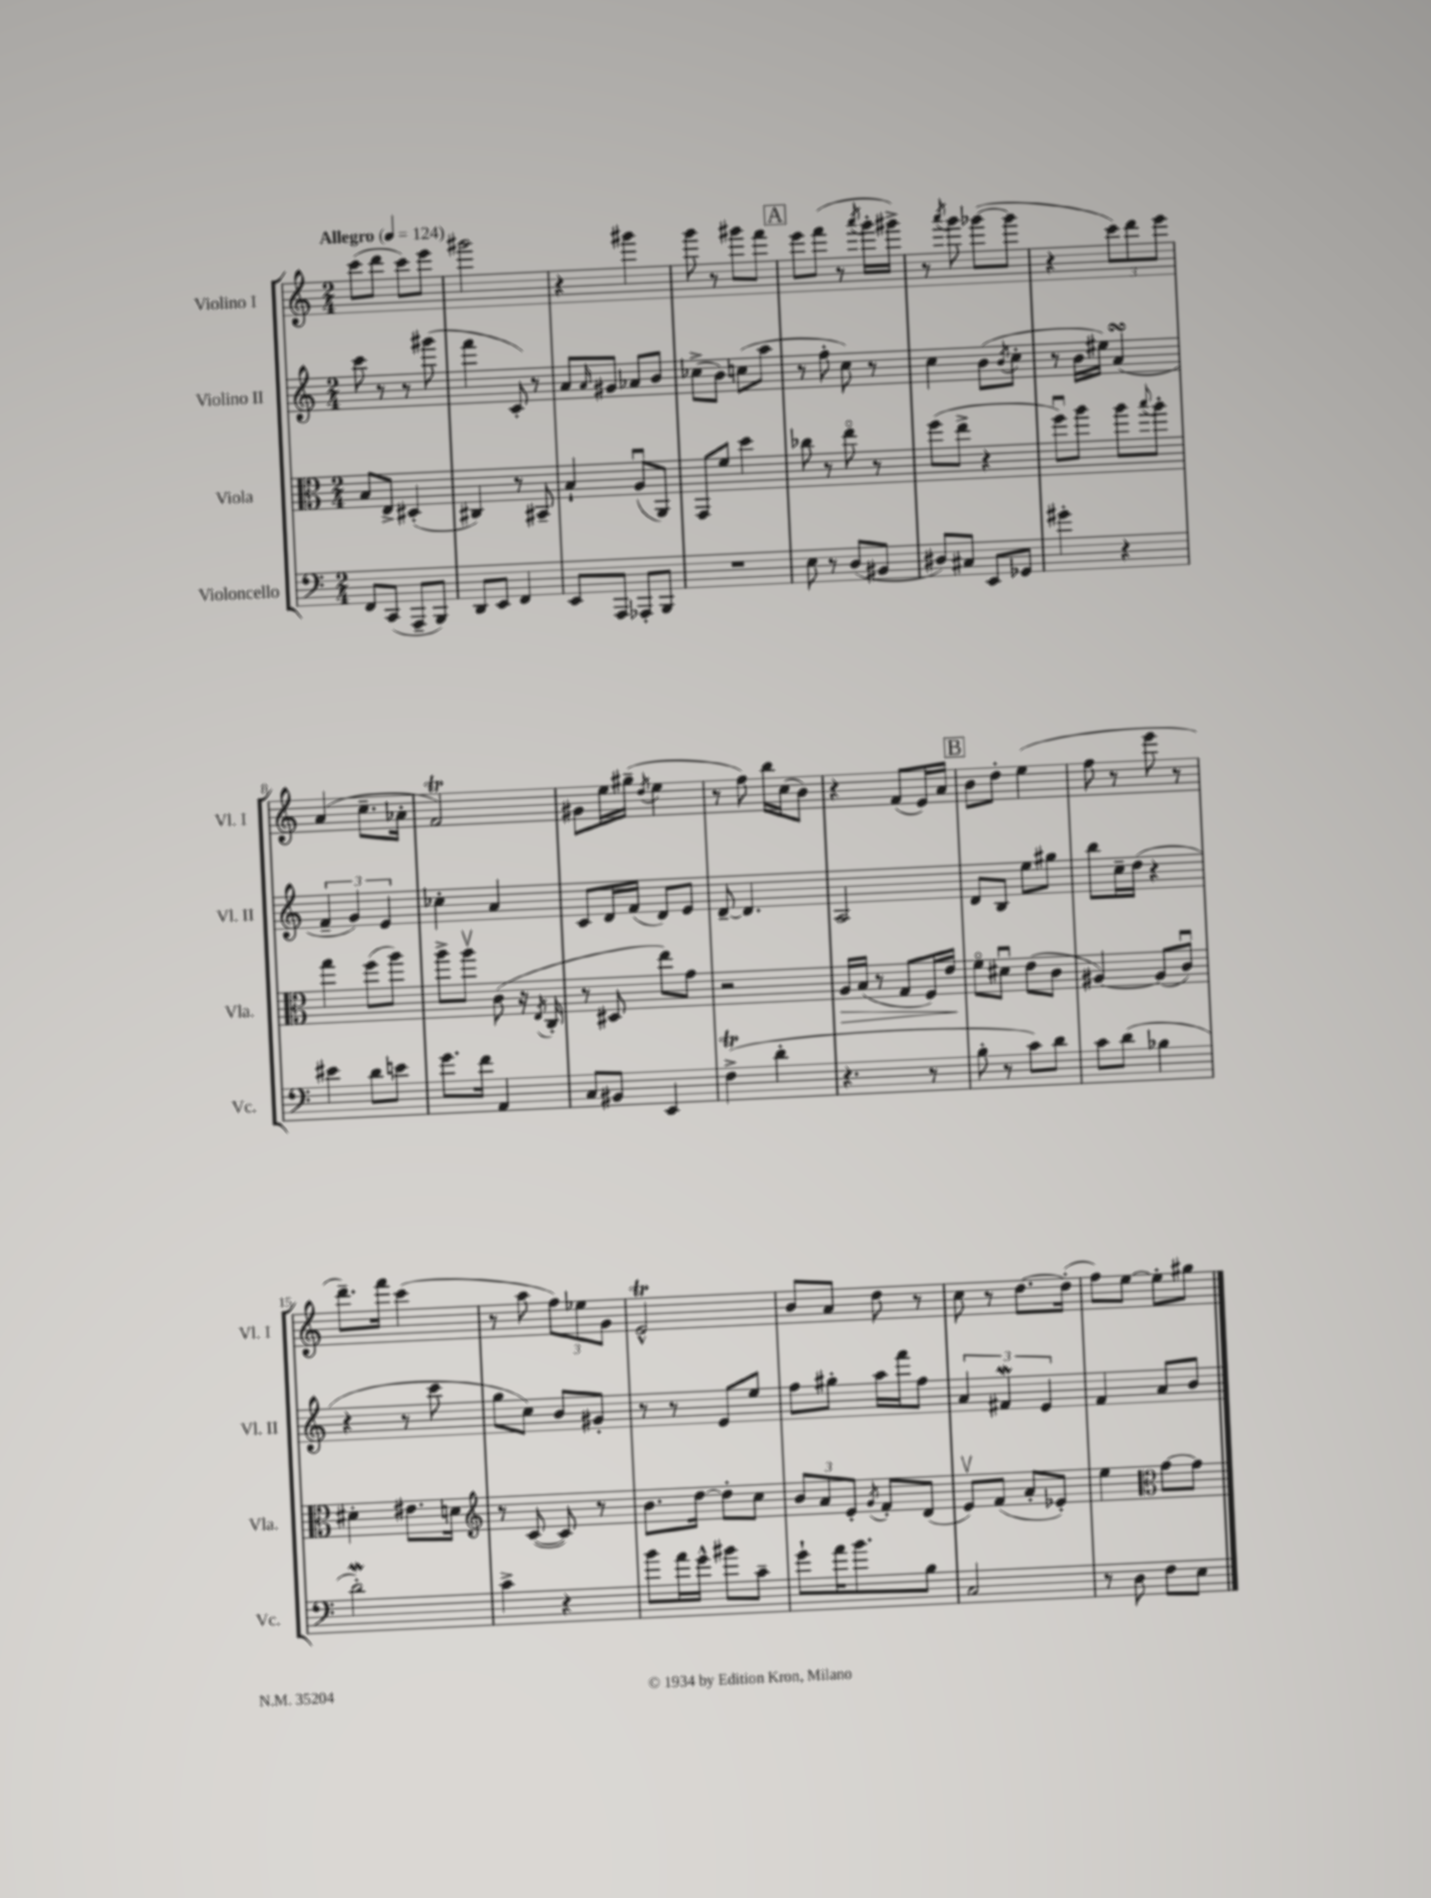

**kern	**kern	**kern	**kern
*staff4	*staff3	*staff2	*staff1
*clefF4	*clefC3	*clefG2	*clefG2
*k[]	*k[]	*k[]	*k[]
*M2/4	*M2/4	*M2/4	*M2/4
*MM124	*MM124	*MM124	*MM124
8FF/L	8B/L	8ccc\	(8ccc\L
(8CC/J	8E^/J	8r	8ddd\J
8AAA~/L	(4D#'/	8r	8ccc\L)
8BBB/J)	.	(8ggg#\	8eee\J
=	=	=	=
8DD/L	4C#/)	4fff\	2ggg#\
8EE/J	.	.	.
4FF/	8r	8c'/)	.
.	8BB#~/	8r	.
=	=	=	=
8EE/L	4B`/	8a/L	4r
.	.	16qqa/	.
8AAA/J	.	8g#/J	.
8AAA-'/L	(8Au/L	8a-/L	4ggg#\
8BBB/J	8AA/J)	8b/J	.
=	=	=	=
2r	8GG/L	(8cc-^\L	8ggg\
.	8f/J	8b\J)	8r
.	4dd\	(8cc\L	8ggg#\L
.	.	8aa\J	8fff\J
=	=	=	=
8E\	8cc-\	8r	8eee\L
8r	8r	8ff'\	(8fff\J
(8D/L	8eeo\	8cc\)	8r
.	.	.	8qaaa/
8BB#/J	8r	8r	16ggg'\LL
.	.	.	16ggg#^\JJ)
=	=	=	=
8D#/L)	(8ff\L	4cc\	8r
.	.	.	8qaaa/
8C#/J	8ee^\J	.	8ggg\
8EE/L	4r	(8b\L	([8ggg-\L
.	.	8qb/	.
8GG-/J	.	8cc'\J	8ggg-\]J
=	=	=	=
4g#'\	8ffu\L)	8r	4r
.	8aa\J	16b\LL	.
.	.	16ee#\JJ)	.
4r	8aa\L	(4a/	12ccc\L)
.	.	.	12ddd\
.	8qqbb/	.	.
.	8aa'\J	.	.
.	.	.	12eee\J
=	=	=	=
4e#\	4gg\	6f~/	(4a/
.	.	6g/)	.
8d\L	(8ff\L	.	8.cc~\L
.	.	6e/	.
8e\J	8aa\J)	.	.
.	.	.	16a-'\Jk
=	=	=	=
8.g\L	8aa^\L	4cc-'\	2f/)
.	8aav\J	.	.
16f\Jk	.	.	.
4AA/	(8c\	4a/	.
.	16r	.	.
.	8qE/	.	.
.	16C'/	.	.
=	=	=	=
8C/L	8r	8c/L	8g#\L
8BB#/J	8D#/	16d/L	16ee\L
.	.	(16f/JJ	(16gg#~\JJ
.	.	.	8qdd/
4EE/	8ee\L)	8d/L)	4ee\
.	8g\J	8e/J	.
=	=	=	=
(4F^\	2r	[8d~/	8r
.	.	4.d/]	8ff\)
4d'\	.	.	16bb\LL
.	.	.	(16cc\J
.	.	.	8b\J)
=	=	=	=
4.r	16A/LL	2A/	4r
.	(16B/JJ	.	.
.	8r	.	.
.	8G/L	.	(8f/L
8r	16F/L)	.	16e/L)
.	16e/JJ	.	16a/JJ
=	=	=	=
8B'\	8fo\L	8d/L	8b\L
8r	8d#u\J	8B/J	8dd'\J
8c\L)	(8e\L	8ee\L	(4ee\
8d\J	8c\J	8gg#\J	.
=	=	=	=
8c\L	[4A#/)	8bb\L	8ff\
(8d\J	.	16cc~\L	8r
.	.	(16dd\JJ	.
4B-\	(8A#/]L	4r	8eee\
.	8cu/J)	.	8r
=	=	=	=
2d'\)	4d#'\	4r	8.ddd~\L)
.	.	.	16fff\Jk
.	8.e#\L	8r	(4ccc\
.	.	8ccc\	.
.	16d\Jk	.	.
=	=	=	=
*	*clefG2	*	*
4c^\	8r	8gg\L	8r
.	([8c/	8cc\J)	8aa\
4r	8c/])	8b/L	12ff\L)
.	.	.	12ee-\
.	8r	8g#'/J	.
.	.	.	12g\J
=	=	=	=
8b\L	8.b\L	8r	2e^^/
16a\L	.	8r	.
16g^^\JJ	[16dd\Jk	.	.
8b#\L	8dd'\]L	8e/L	.
8c~\J	8cc\J	8ee/J	.
=	=	=	=
8g`\L	12b/L	8ff\L	8b/L
.	12a/	.	.
16a\K	.	8gg#'\J	8a/J
.	12e'/J	.	.
8.b\	.	.	.
.	8qg/	.	.
.	8f'/L	16aa\LL	8dd\
.	.	16fff\J	.
8B\J	(8d/J	8ff\J	8r
=	=	=	=
2C/	8ev/L)	6a/	8cc\
.	(8f/J	.	8r
.	.	6f#/	.
.	8a'/L	.	[8.dd\L
.	.	6e/	.
.	8e-'/J)	.	.
.	.	.	(16dd'\]Jk
=	=	=	=
8r	4ee\	4f/	8ff\L)
8D\	.	.	[8ee\J
*	*clefC3	*	*
8F\L	[8g\L	8a/L	8ee'\]L
8E\J	8g\]J	8b/J	8gg#\J
==	==	==	==
*-	*-	*-	*-
